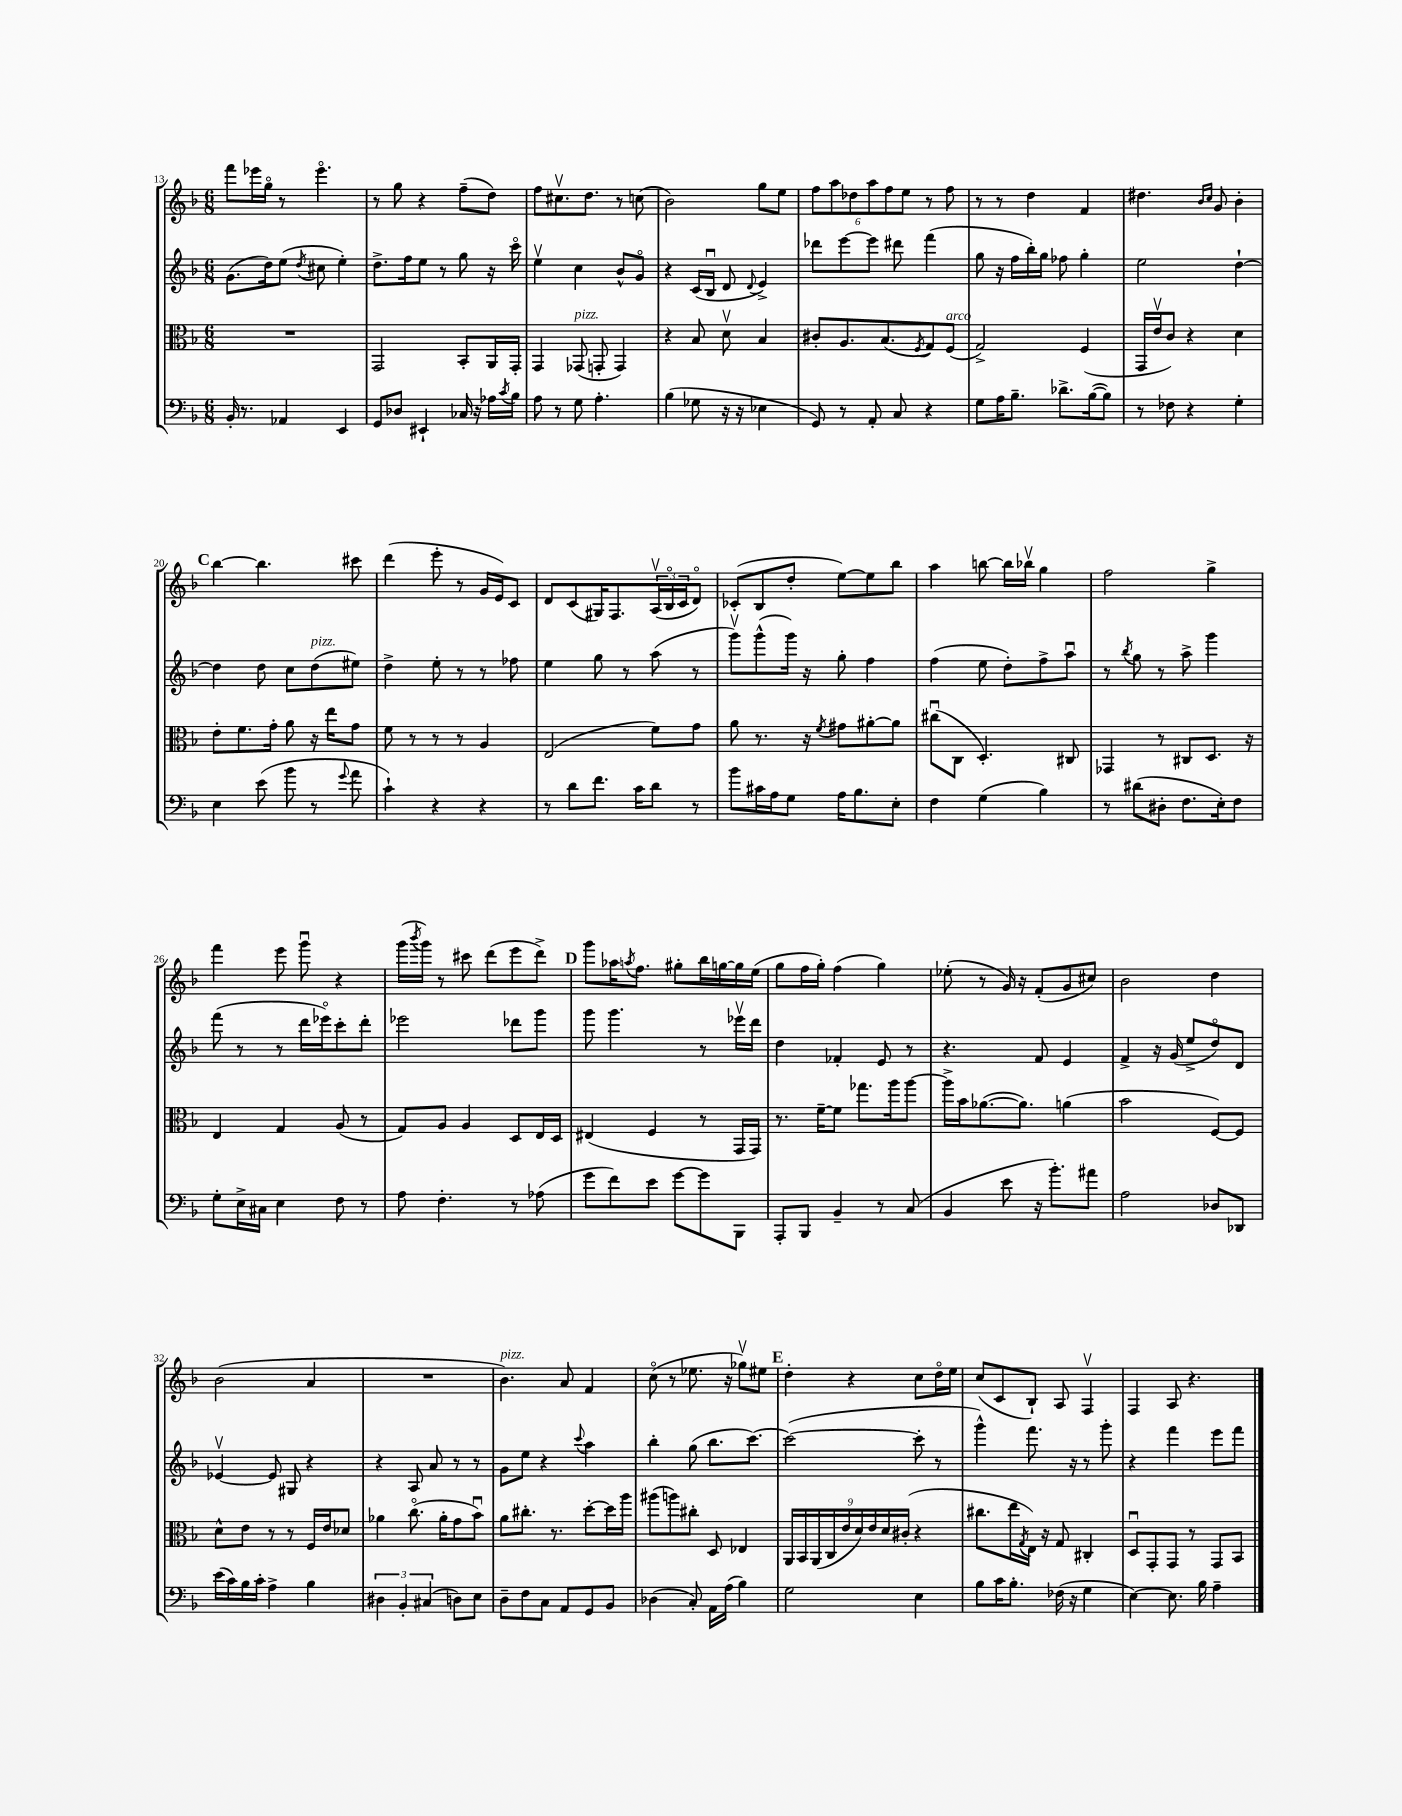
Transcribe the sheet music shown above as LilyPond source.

<<
\new StaffGroup <<
\new Staff = "s0" {
    \clef treble \key f \major \numericTimeSignature \time 6/8
    f'''8 ees'''16 g''16\flageolet r8 ees'''4.\flageolet |
    r8 g''8 r4 f''8--( d''8) |
    f''8 cis''8.\upbow d''8. r8 c''8( |
    bes'2) g''8 e''8 |
    \tuplet 6/4 { f''8 a''8 des''8 a''8 f''8 e''8 } r8 f''8 |
    r8 r8 d''4 f'4 |
    dis''4. \grace { bes'16 c''16 } g'8 bes'4-. |
    \mark \markup { \bold "C" } bes''4~ bes''4. cis'''8 |
    d'''4( e'''8-. r8 g'16 e'16) c'8 |
    d'8 c'8( gis16) f8. \tuplet 3/2 { a16\upbow( bes16\flageolet c'16 } d'8\flageolet) |
    ces'8-.( bes8 d''8-. e''8~) e''8 bes''8 |
    a''4 b''8~ b''16 bes''16\upbow g''4 |
    f''2 g''4-> |
    f'''4 e'''8 g'''8\downbow r4 |
    g'''16( \acciaccatura { bes'''8 } g'''16) r8 cis'''8 d'''8( e'''8 d'''8->) |
    \mark \markup { \bold "D" } g'''8 aes''16 \acciaccatura { a''8 } f''8. gis''8-. bes''16 g''16~ g''16 e''16( |
    g''8 f''16 g''16-.) f''4( g''4) |
    ees''8-.( r8 g'16) r16 f'8-.( g'8 cis''8) |
    bes'2 d''4 |
    bes'2( a'4 |
    R2. |
    bes'4.^\markup { \italic "pizz." }) a'8 f'4 |
    c''8\flageolet( r8 ees''8. r16 ges''8\upbow) eis''8 |
    \mark \markup { \bold "E" } d''4-. r4 c''8 d''16\flageolet e''16 |
    c''8( c'8 bes8-!) a8 f4\upbow |
    f4 a8 r4. \bar "|." |
}
\new Staff = "s1" {
    \clef treble \key f \major \numericTimeSignature \time 6/8
    g'8.( d''16) e''8( \acciaccatura { d''8 } cis''8 e''4-.) |
    d''8.-> f''16 e''8 r8 g''8 r16 c'''16\flageolet |
    e''4\upbow c''4 bes'8-^ g'8\flageolet |
    r4 c'16( bes16\downbow d'8 \appoggiatura { d'8 } e'4->) |
    des'''8 e'''8~ e'''8 dis'''8 f'''4( |
    g''8 r16 f''16 bes''16-.) g''16 fes''8 g''4-. |
    e''2 d''4~-! |
    \mark \markup { \bold "C" } d''4 d''8 c''8 d''8^\markup { \italic "pizz." }( eis''8) |
    d''4-> e''8-. r8 r8 fes''8 |
    e''4 g''8 r8 a''8( r8 |
    g'''8\upbow) g'''8-^( g'''16) r16 g''8-. f''4 |
    f''4( e''8 d''8-.) f''8-> a''8\downbow |
    r8 \acciaccatura { bes''8 } g''8 r8 a''8-> g'''4 |
    f'''8( r8 r8 d'''16 ees'''16\flageolet) c'''8-. d'''8-. |
    ees'''2 des'''8 g'''8 |
    \mark \markup { \bold "D" } g'''8 g'''4. r8 ees'''16\upbow d'''16 |
    d''4 fes'4-. e'8 r8 |
    r4. f'8 e'4 |
    f'4-> r16 g'16( e''8-> d''8\flageolet) d'8 |
    ees'4~\upbow ees'8 gis8 r4 |
    r4 a8 a'8 r8 r8 |
    g'8 e''8 r4 \appoggiatura { c'''8 } a''4 |
    bes''4-. g''8( bes''8. c'''8.~) |
    \mark \markup { \bold "E" } c'''2~( c'''8-. r8 |
    g'''4-^) f'''8. r16 r8 g'''8-. |
    r4 f'''4 e'''8 f'''8 \bar "|." |
}
\new Staff = "s2" {
    \clef alto \key f \major \numericTimeSignature \time 6/8
    R2. |
    g,2 bes,8-. a,16 g,16-. |
    g,4 ges,8^\markup { \italic "pizz." }( g,8-. g,4) |
    r4 bes8 d'8\upbow bes4 |
    cis'8-. a8. bes8.( \acciaccatura { f8 } g8) f8^\markup { \italic "arco" }( |
    g2->) f4( |
    g,16 e'16\upbow c'8) r4 d'4 |
    \mark \markup { \bold "C" } e'8-. f'8. g'16-. a'8 r16 e''16 g'8 |
    f'8 r8 r8 r8 a4 |
    e2( f'8) g'8 |
    a'8 r8. r16 \acciaccatura { f'8 } gis'8 ais'8~-. ais'8 |
    cis''8\downbow( c8 d4.-.) cis8 |
    ges,4 r8 cis8 d8. r16 |
    e4 g4 a8( r8 |
    g8) a8 a4 d8 e16 d16 |
    \mark \markup { \bold "D" } eis4( f4 r8 g,16 g,16) |
    r8. f'16~-- f'8 ges''8. a''16 a''8~ |
    a''16-> bes'16 aes'8.~( aes'8.) a'4( |
    bes'2 f8~) f8 |
    d'8-^ e'8 r8 r8 f16 e'16 des'8 |
    aes'4 c''8.\flageolet( aes'16-. g'8 bes'8\downbow) |
    a'8 cis''8.-. r8. d''8~-. d''16 a''16 |
    ais''8( a''8) cis''8-. d8 ees4 |
    \mark \markup { \bold "E" } \tuplet 9/8 { a,16 bes,16 a,16( c16 e'16 d'16) e'16 d'16 cis'16-.( } r4 |
    cis''8. e''16 \acciaccatura { g8 } e16) r16 g8 cis4-. |
    d8\downbow g,8-. g,8 r8 g,8 bes,8 \bar "|." |
}
\new Staff = "s3" {
    \clef bass \key f \major \numericTimeSignature \time 6/8
    bes,16-. r8. aes,4 e,4 |
    g,8 des8 eis,4-! ces16 r16 aes16 \acciaccatura { c'8 } bes16 |
    a8 r8 g8 a4.-. |
    bes4( ges8 r16 r16 ees4 |
    g,8) r8 a,8-. c8 r4 |
    g8 a16 bes8.-- des'8.-> bes16~( bes8) |
    r8 fes8 r4 g4-. |
    \mark \markup { \bold "C" } e4 e'8( bes'8 r8 \appoggiatura { g'8 } a'8 |
    c'4-!) r4 r4 |
    r8 d'8 f'8. c'16 d'8 r8 |
    bes'8 cis'16 a16 g8 a16 bes8. e8-. |
    f4 g4( bes4) |
    r8 dis'8( dis8-. f8. e16-.) f8 |
    g8-. e16-> cis16 e4 f8 r8 |
    a8 f4.-. r8 aes8( |
    \mark \markup { \bold "D" } g'8 f'8) e'8 g'8~ g'8 bes,,8 |
    a,,8-. bes,,8 bes,4-- r8 c8( |
    bes,4 e'8 r16 bes'8.-.) ais'8 |
    a2 des8 des,8 |
    e'16( c'16) bes16 c'16-. a4-> bes4 |
    \tuplet 3/2 { dis4 bes,4-. cis4( } d8) e8 |
    d8-- f8 c8 a,8 g,8 bes,8 |
    des4( c8-.) a,16 a16( bes4) |
    \mark \markup { \bold "E" } g2 e4 |
    bes8 c'16 bes8.-. fes16( r16 g4 |
    e4~) e8. bes16 a4-- \bar "|." |
}
>>
>>
\layout { \context { \Score currentBarNumber = #13 } }
